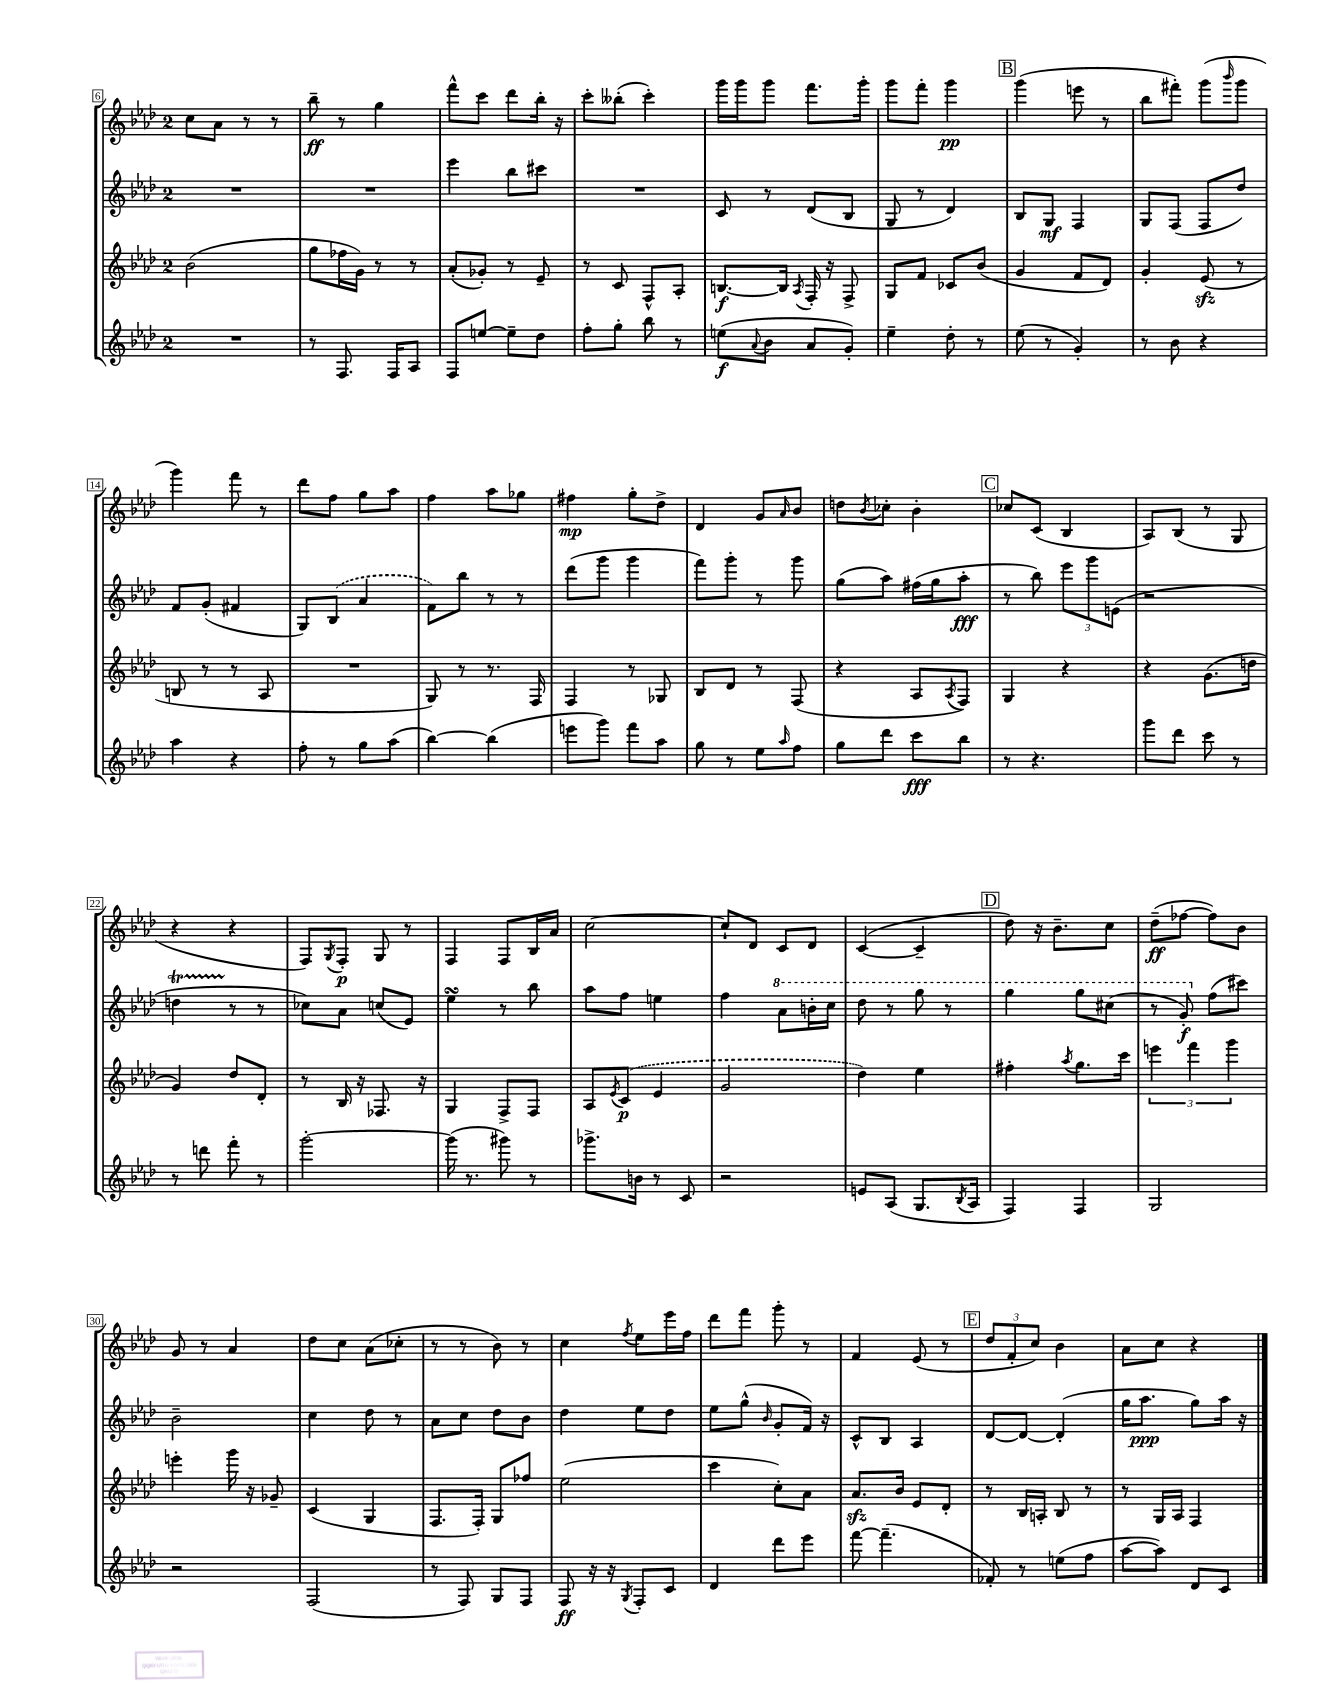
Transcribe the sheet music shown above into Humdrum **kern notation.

**kern	**kern	**kern	**kern
*staff4	*staff3	*staff2	*staff1
*clefG2	*clefG2	*clefG2	*clefG2
*k[b-e-a-d-]	*k[b-e-a-d-]	*k[b-e-a-d-]	*k[b-e-a-d-]
*M2/4	*M2/4	*M2/4	*M2/4
2r	(2b-	2r	8cc
.	.	.	8a-
.	.	.	8r
.	.	.	8r
=	=	=	=
8r	8gg	2r	8bb-~
8.F	16ff-	.	8r
.	16g)	.	.
.	8r	.	4gg
16F	.	.	.
8A-	8r	.	.
=	=	=	=
8F	(8a-'	4eee-	8fff^^
[8ee	8g-')	.	8ccc
8ee~]	8r	8bb-	8ddd-
8dd-	8e-~	8ccc#	16bb-'
.	.	.	16r
=	=	=	=
8ff'	8r	2r	8ccc'
8gg'	8c	.	(8bb--'
8bb-	8F^^	.	4ccc')
8r	8A-'	.	.
=	=	=	=
(8ee	[8.B	8c	16ggg
.	.	.	16ggg
8qqa-	.	.	.
8b-	.	8r	8ggg
.	16B]	.	.
.	8qA-	.	.
8a-	16F'	(8d-	8.fff
.	16r	.	.
8g')	8F^	8B-	.
.	.	.	16ggg'
=	=	=	=
4ee-~	8G	8G	8ggg
.	8f	8r	8fff'
8dd-'	8c-	4d-)	4ggg
8r	(8b-	.	.
=	=	=	=
(8ee-	4g	8B-	(4ggg
8r	.	8G	.
4g')	8f	4F	8eee
.	8d-)	.	8r
=	=	=	=
8r	4g'	8G	8bb-
8b-	.	(8F	8fff#')
4r	(8e-	8F	(8ggg
.	.	.	16qqbbb-
.	8r	8dd-)	8ggg
=	=	=	=
4aa-	8B	8f	4ggg)
.	8r	(8g'	.
4r	8r	4f#	8fff
.	8A-	.	8r
=	=	=	=
8ff'	2r	8G)	8ddd-
8r	.	(8B-	8ff
8gg	.	4a-	8gg
(8aa-	.	.	8aa-
=	=	=	=
[4bb-)	8G)	8f)	4ff
.	8r	8bb-	.
(4bb-]	8.r	8r	8aa-
.	.	8r	8gg-
.	16F	.	.
=	=	=	=
8eee	4F	(8ddd-	4ff#
8ggg)	.	8ggg	.
8fff	8r	4ggg	8gg'
8aa-	8G-	.	8dd-^
=	=	=	=
8gg	8B-	8fff)	4d-
8r	8d-	8ggg'	.
8ee-	8r	8r	8g
16qqaa-	.	.	16qqa-
8ff	(8F	8ggg	8b-
=	=	=	=
8gg	4r	(8gg	8dd
.	.	.	8qb-
8ddd-	.	8aa-)	8cc-'
8ccc	8A-	(16ff#	4b-'
.	.	16gg	.
.	8qA-	.	.
8bb-	8F)	8aa-'	.
=	=	=	=
8r	4G	8r	8cc-
4.r	.	8bb-)	(8c
.	4r	12eee-	4B-
.	.	12ggg	.
.	.	(12e	.
=	=	=	=
8ggg	4r	2r	8A-)
8ddd-	.	.	(8B-
8ccc	(8.g	.	8r
8r	.	.	8G
.	16dd	.	.
=	=	=	=
8r	4g)	4dd	4r
8ddd	.	.	.
8fff'	8dd-	8r	4r
8r	8d-'	8r	.
=	=	=	=
[2ggg'	8r	8cc-)	8F)
.	.	.	8qG
.	16B-	8a-	8F'
.	16r	.	.
.	8.F-	(8cc	8G
.	.	8e-)	8r
.	16r	.	.
=	=	=	=
(16ggg]	4G	4ee-	4F
8.r	.	.	.
8ggg#)	8F^	8r	8F
8r	8F	8bb-	16B-
.	.	.	16a-
=	=	=	=
8.ggg-^	8A-	8aa-	[2cc
.	8qe-	.	.
.	(8c	8ff	.
16b	.	.	.
8r	4e-	4ee	.
8c	.	.	.
=	=	=	=
2r	2g	4ff	8cc`]
.	.	.	8d-
.	.	8aa-	8c
.	.	16bb'	8d-
.	.	16ccc	.
=	=	=	=
8e	4dd-)	8ddd-	([4c
(8A-	.	8r	.
8.G	4ee-	8ggg	4c~]
.	.	8r	.
8qB-	.	.	.
16A-	.	.	.
=	=	=	=
4F)	4ff#'	4ggg	8dd-)
.	.	.	16r
.	.	.	8.b-~
.	8qaa-	.	.
4F	8.gg	8ggg	.
.	.	(8ccc#	8cc
.	16ccc	.	.
=	=	=	=
2G	6eee	8r	(8dd-~
.	.	8gg')	[8ff-
.	6fff	.	.
.	.	(8ff	8ff-])
.	6ggg	.	.
.	.	8ccc#)	8b-
=	=	=	=
2r	4eee'	2b-~	8g
.	.	.	8r
.	16ggg	.	4a-
.	16r	.	.
.	8g-~	.	.
=	=	=	=
(2F	(4c	4cc	8dd-
.	.	.	8cc
.	4G	8dd-	(8a-
.	.	8r	8cc-'
=	=	=	=
8r	8.F	8a-	8r
8F)	.	8cc	8r
.	16F')	.	.
8G	8G	8dd-	8b-)
8F	8ff-	8b-	8r
=	=	=	=
8F	(2ee-	4dd-	4cc
16r	.	.	.
16r	.	.	.
8qG	.	.	8qff
8F'	.	8ee-	8ee-
8c	.	8dd-	16eee-
.	.	.	16ff
=	=	=	=
4d-	4ccc	8ee-	8ddd-
.	.	(8gg^^	8fff
.	.	16qqb-	.
8ddd-	8cc')	8g'	8ggg'
8eee-	8a-	16f)	8r
.	.	16r	.
=	=	=	=
[8fff	8.a-	8c^^	4f
(4.fff~]	.	8B-	.
.	16b-	.	.
.	8e-	4A-	(8e-
.	8d-'	.	8r
=	=	=	=
8f-')	8r	[8d-	12dd-
.	.	.	12f'
8r	16B-	8d-_	.
.	.	.	12cc)
.	16A'	.	.
(8ee	8B-	(4d-']	4b-
8ff	8r	.	.
=	=	=	=
[8aa-	8r	16gg	8a-
.	.	8.aa-	.
8aa-])	16G	.	8cc
.	16A-	.	.
8d-	4F	8gg)	4r
8c	.	16aa-	.
.	.	16r	.
==	==	==	==
*-	*-	*-	*-
